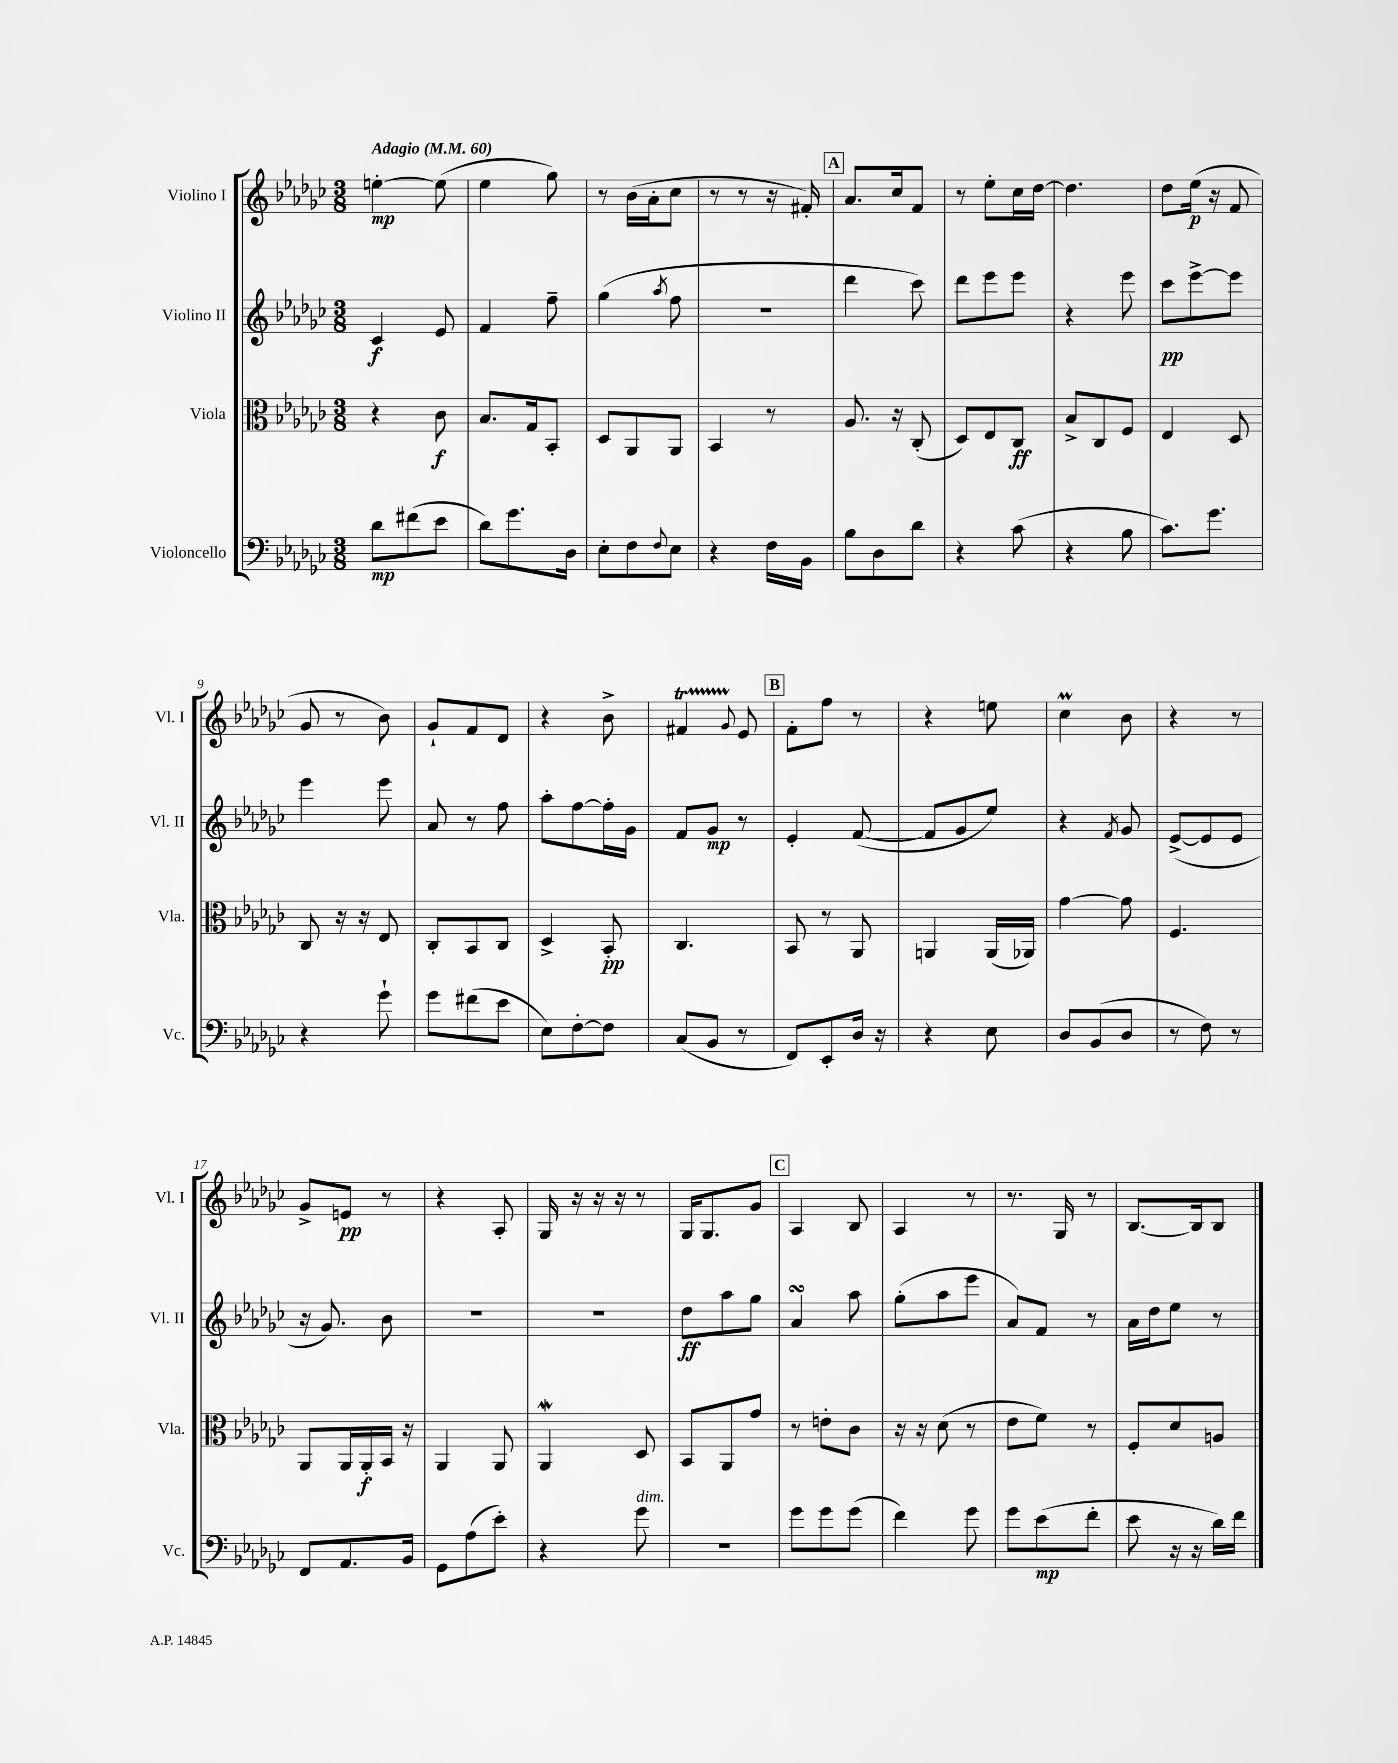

**kern	**kern	**kern	**kern
*staff4	*staff3	*staff2	*staff1
*clefF4	*clefC3	*clefG2	*clefG2
*k[b-e-a-d-g-c-]	*k[b-e-a-d-g-c-]	*k[b-e-a-d-g-c-]	*k[b-e-a-d-g-c-]
*M3/8	*M3/8	*M3/8	*M3/8
*MM60	*MM60	*MM60	*MM60
8d-	4r	4c-	[4ee'
(8f#	.	.	.
8e-	8c-	8e-	(8ee]
=	=	=	=
8d-)	8.B-	4f	4ee-
8.g-	.	.	.
.	16G-	.	.
.	8BB-'	8ff~	8gg-)
16D-	.	.	.
=	=	=	=
8E-'	8D-	(4gg-	8r
8F	8AA-	.	(16b-
.	.	.	16a-'
8qqF	.	8qaa-	.
8E-	8AA-	8ff	8cc-
=	=	=	=
4r	4BB-	4.r	8r
.	.	.	8r
16F	8r	.	16r
16BB-	.	.	16f#')
=	=	=	=
8B-	8.A-	4ddd-	8.a-
8D-	.	.	.
.	16r	.	16cc-
8d-	(8C-'	8ccc-)	8f
=	=	=	=
4r	8D-)	8ddd-	8r
.	8E-	8eee-	8ee-'
(8c-	8C-	8eee-	16cc-
.	.	.	[16dd-
=	=	=	=
4r	8B-^	4r	4.dd-]
.	8C-	.	.
8B-	8F	8eee-	.
=	=	=	=
8.c-)	4E-	8ccc-	8dd-
.	.	[8eee-^	(16ee-
8.g-	.	.	16r
.	8D-	8eee-]	8f
=	=	=	=
4r	8C-	4eee-	8g-
.	16r	.	8r
.	16r	.	.
8g-`	8E-	8eee-	8b-)
=	=	=	=
8g-	8C-'	8a-	8g-`
(8f#	8BB-	8r	8f
8e-	8C-	8ff	8d-
=	=	=	=
8E-)	4D-^	8aa-'	4r
[8F'	.	[8ff	.
8F]	8BB-'	16ff']	8b-^
.	.	16g-	.
=	=	=	=
(8C-	4.C-	8f	4f#
8BB-	.	8g-	.
.	.	.	8qqg-
8r	.	8r	8e-
=	=	=	=
8FF)	8BB-	4e-'	8f'
8EE-'	8r	.	8ff
16D-	8AA-	([8f	8r
16r	.	.	.
=	=	=	=
4r	4AA	8f]	4r
.	.	8g-	.
8E-	(16AA	8ee-)	8ee
.	16AA-)	.	.
=	=	=	=
8D-	[4g-	4r	4cc-
(8BB-	.	.	.
.	.	8qf	.
8D-	8g-]	8g-	8b-
=	=	=	=
8r	4.F	([8e-^	4r
8F)	.	8e-]	.
8r	.	8e-	8r
=	=	=	=
8FF	8AA-	16r	8g-^
.	.	8.g-)	.
8.AA-	16AA-	.	8e
.	16AA-'	.	.
.	16BB-	8b-	8r
16BB-	16r	.	.
=	=	=	=
8GG-	4AA-	4.r	4r
(8A-	.	.	.
8e-')	8AA-	.	8A-'
=	=	=	=
4r	4AA-	4.r	16G-
.	.	.	16r
.	.	.	16r
.	.	.	16r
8g-	8D-	.	8r
=	=	=	=
4.r	8BB-	8dd-	16G-
.	.	.	8.G-
.	8AA-	8aa-	.
.	8g-	8gg-	8g-
=	=	=	=
8g-	8r	4a-	4A-
8g-	8e'	.	.
(8g-	8c-	8aa-	8B-
=	=	=	=
4f)	16r	(8gg-'	4A-
.	16r	.	.
.	(8d-	8aa-	.
8g-	8r	8eee-	8r
=	=	=	=
8g-	8e-	8a-)	8.r
(8e-	8f)	8f	.
.	.	.	16G-
8f'	8r	8r	8r
=	=	=	=
8e-	8F'	16a-	[8.B-
.	.	16dd-	.
16r	8d-	8ee-	.
16r	.	.	16B-]
16d-)	8A	8r	8B-
16f	.	.	.
==	==	==	==
*-	*-	*-	*-
